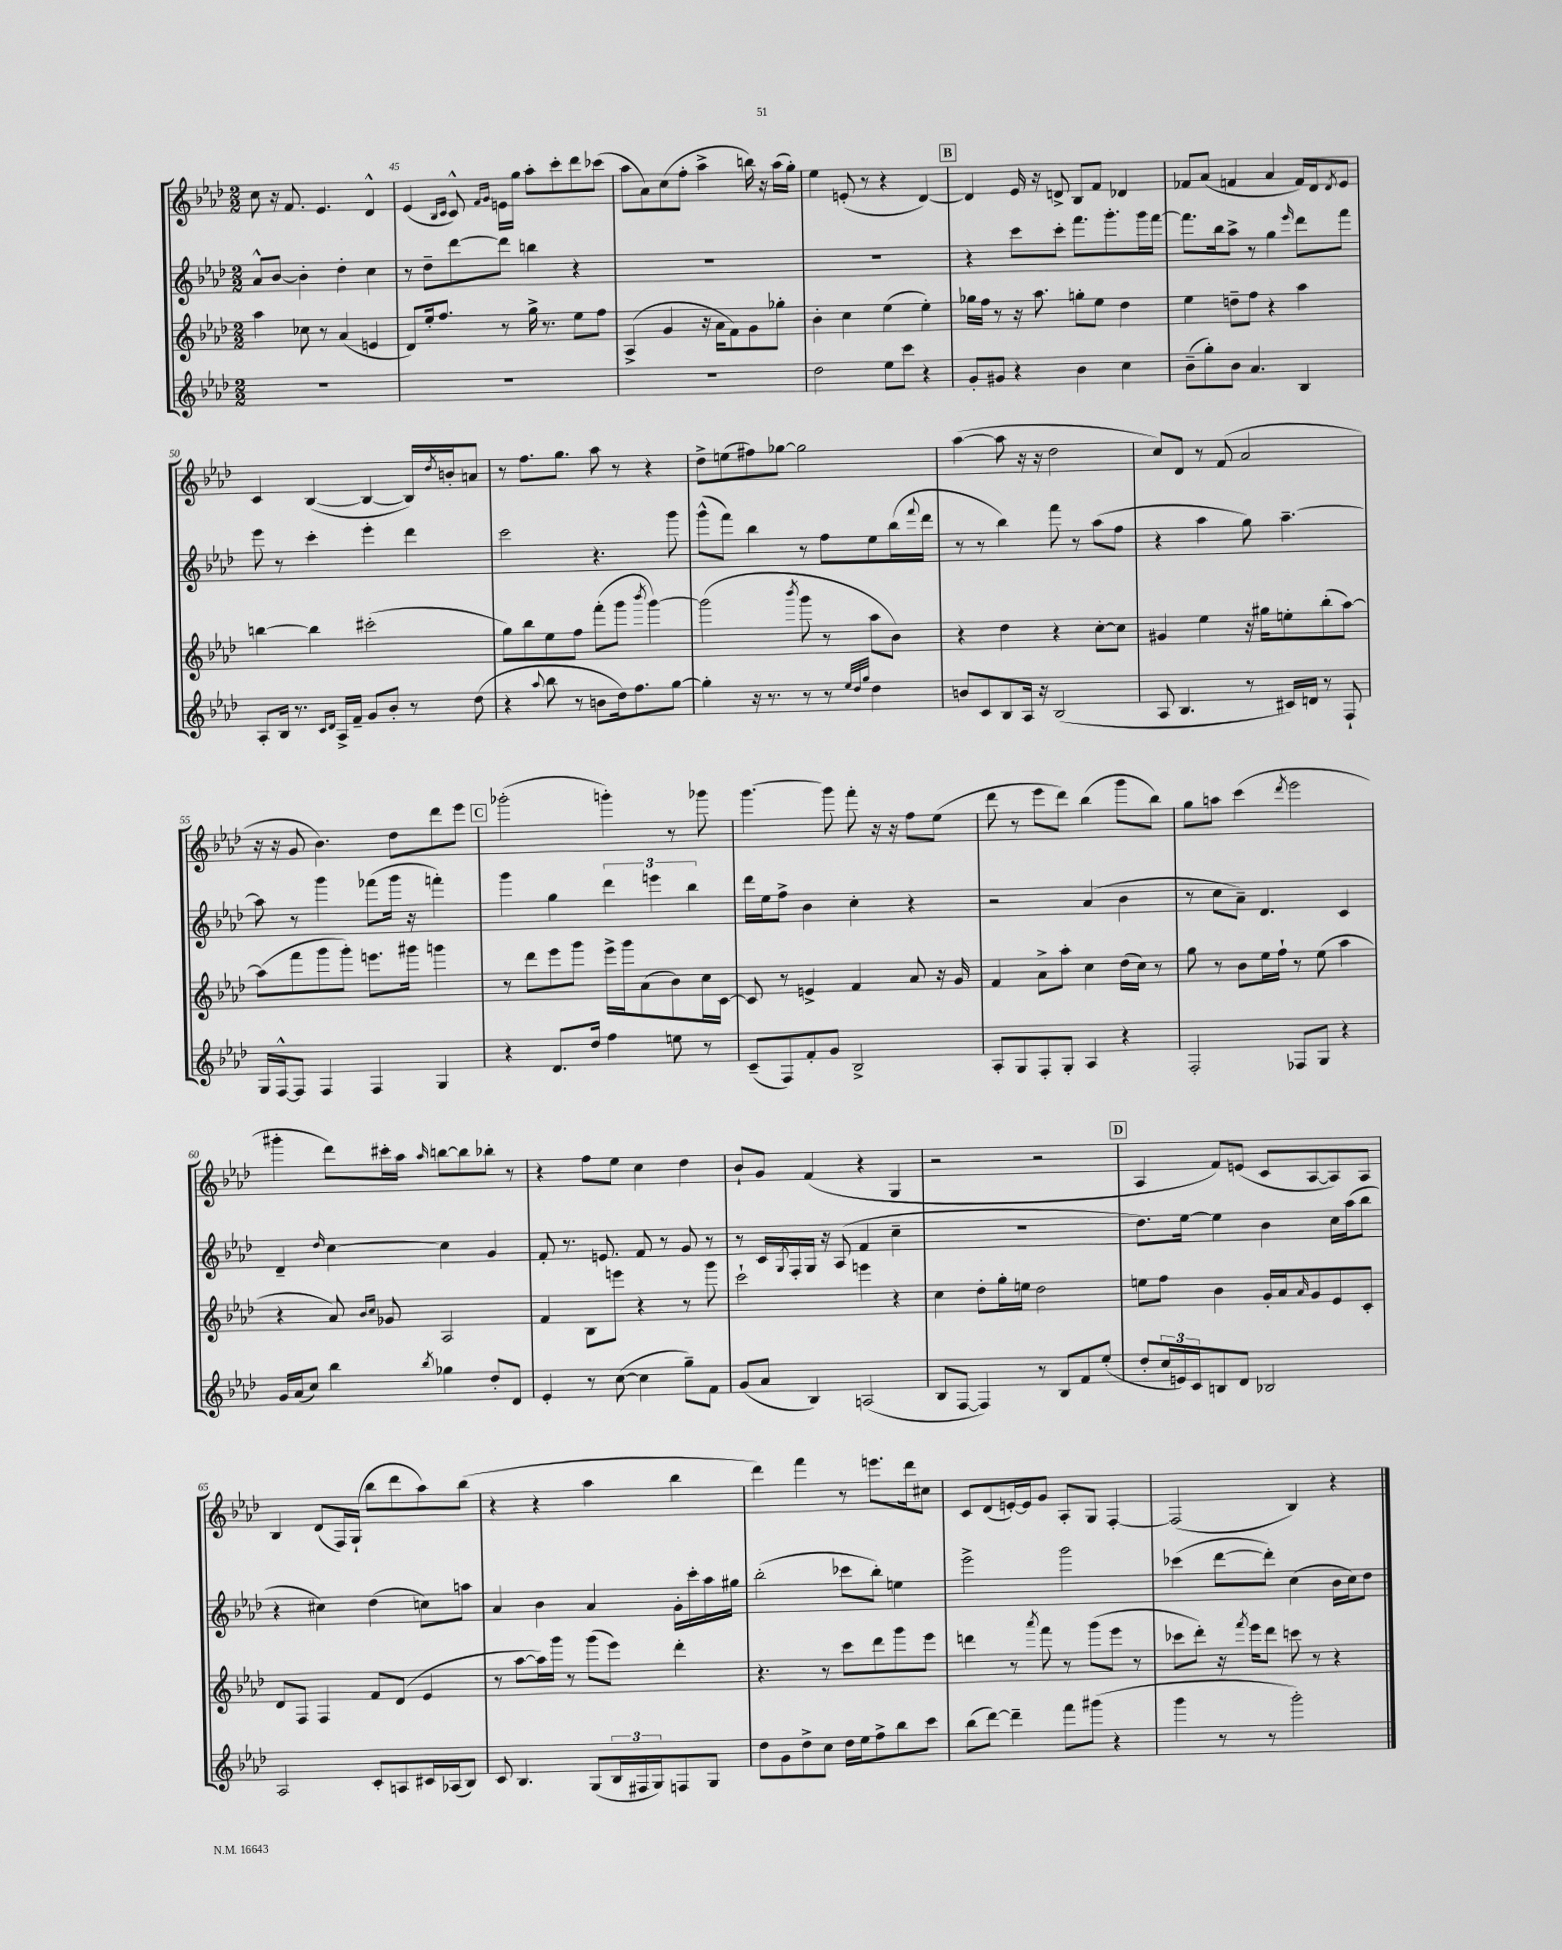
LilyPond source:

<<
\new StaffGroup <<
\new Staff = "s0" {
    \clef treble \key aes \major \numericTimeSignature \time 2/2
    c''8 r16 f'8. ees'4. des'4-^ |
    ees'4( \grace { bes16 c'16 } c'8-^) \grace { f'16 g'16 } e'16 g''16 aes''8-. c'''8-. des'''8 ces'''8( |
    aes''8 aes'8) c''8( f''8-. aes''4-> b''16) r16 aes''16( g''16-.) |
    ees''4 e'8-.( r8 r4 des'4~) |
    \mark \markup { \box "B" } des'4 ees'16 r16 d'8-> bes8 f'8 des'4 |
    fes'8 aes'8( f'4 aes'4 f'16) des'16 \acciaccatura { des'8 } ees'8 |
    c'4 bes4~( bes4~ bes16) \acciaccatura { des''8 } b'16-. a'8 |
    r8 f''8. g''8. aes''8 r8 r4 |
    des''8-> e''8( fis''8) ges''8~ ges''2 |
    aes''4~( aes''8 r16 r16 des''2 |
    c''8) des'8 r8 f'8( aes'2 |
    r16 r16 g'8 bes'4.) des''8 des'''8 ees'''8 |
    \mark \markup { \box "C" } ges'''2-.( g'''4-.) r8 ges'''8 |
    g'''4.~ g'''8 f'''8-. r16 r16 f''8 ees''8( |
    des'''8 r8 ees'''8 des'''8) bes''4( g'''8 bes''8) |
    g''8 a''8 c'''4( \acciaccatura { des'''8 } ees'''2 |
    gis'''4-. des'''8) cis'''16-. aes''16 \grace { aes''16 } b''8~ b''8 bes''8-. r8 |
    r4 f''8 ees''8 c''4 des''4 |
    bes'8-! g'8 f'4( r4 g4 |
    r2 r2 |
    \mark \markup { \box "D" } aes4 f'8) e'8( c'8 aes8~ aes8) aes8 |
    bes4 des'8( f16) g16-!( bes''8 des'''8 aes''8) bes''8( |
    r4 r4 aes''4 bes''4 |
    des'''4) f'''4 r8 e'''8. des'''16 cis''8 |
    c'8 des'8( e'16~-.) e'16 g'8 aes8-. g8 f4~-. |
    f2( bes4) r4 \bar "|." |
}
\new Staff = "s1" {
    \clef treble \key aes \major \numericTimeSignature \time 2/2
    aes'8-^ bes'8~ bes'4-. des''4-. c''4 |
    r8 des''8-- des'''8~ des'''8 b''4 r4 |
    R1 |
    R1 |
    \mark \markup { \box "B" } r4 c'''8 c'''8-. f'''8. g'''8.-. g'''16 f'''16~ |
    f'''8. bes''16 aes''8-> r8 g''4 \grace { ees'''16 } des'''8 f'''8 |
    ees'''8 r8 c'''4-. ees'''4-. des'''4 |
    c'''2 r4. g'''8 |
    g'''8-^( f'''8) bes''4 r8 f''8 ees''8 bes''16( \appoggiatura { f'''8 } des'''16 |
    r8 r8 bes''4) f'''8 r8 aes''8( f''8 |
    r4 aes''4 g''8) aes''4.~-- |
    aes''8 r8 g'''4 fes'''8( g'''16 r16 f'''4-.) |
    \mark \markup { \box "C" } g'''4 g''4 \tuplet 3/2 { des'''4 e'''4 bes''4 } |
    des'''16 ees''16 f''8-> bes'4 c''4-. r4 |
    r2 aes'4( bes'4 |
    r8 c''8 aes'8--) des'4. c'4 |
    des'4-- \grace { des''16 } c''4~ c''4 g'4 |
    f'8-. r8. e'8. f'8 r8 g'8 r8 |
    r8 c'16 \acciaccatura { g8 } f16-. g16 r16 aes8( f'4 c''4-- |
    R1 |
    \mark \markup { \box "D" } des''8.) ees''16~ ees''4 bes'4 c''16 aes''16( bes''8 |
    r4 cis''4) des''4( c''8) a''8 |
    aes'4 bes'4 aes'4 g'16-. c'''16-. aes''16 gis''16 |
    bes''2-.( ces'''8 bes''8-.) e''4 |
    ees'''2-> g'''2 |
    ces'''4( des'''8~ des'''8-.) c''4( bes'16 c''16) des''8 \bar "|." |
}
\new Staff = "s2" {
    \clef treble \key aes \major \numericTimeSignature \time 2/2
    aes''4 ces''8 r8 aes'4( e'4 |
    des'8) ees''16-. f''8. r8 g''16-> r8. ees''8 f''8 |
    aes4->( g'4 r16 aes'16 f'8) g'8 ges''8-. |
    bes'4-. c''4 ees''4( ees''4-.) |
    \mark \markup { \box "B" } ges''16 f''16 r8 r16 aes''8. g''8-. ees''8 des''4 |
    ees''4 d''8-- f''8 r4 aes''4 |
    b''4~ b''4 cis'''2-.( |
    g''8) bes''8 ees''8 f''8 f'''8-.( g'''8 \acciaccatura { bes'''8 } g'''4~) |
    g'''2( \acciaccatura { bes'''8 } g'''8 r8 aes''8 bes'8) |
    r4 des''4 r4 c''8~-. c''8 |
    gis'4 ees''4 r16 gis''16 e''8-. bes''8-.( aes''8~) |
    aes''8( f'''8 g'''8 g'''8-.) e'''8. gis'''16 g'''4 |
    \mark \markup { \box "C" } r8 des'''8 ees'''8 g'''8 ees'''16-> g'''16 aes'8( bes'8) c''16 c'16~ |
    c'8 r8 e'4-> f'4 aes'8 r16 g'16 |
    f'4 aes'8-> aes''8-. c''4 des''16( c''16) r8 |
    g''8 r8 bes'8 ees''16 f''16-! r8 ees''8( aes''4 |
    r4 aes'8) \grace { bes'16 c''16 } ges'8 aes2 |
    f'4 bes8 e'''8 r4 r8 g'''8 |
    c'''2-! e'''4 r4 |
    c''4 des''8-. g''16-. e''16 des''2 |
    \mark \markup { \box "D" } e''8 f''8 bes'4 g'16-. aes'16 \grace { aes'16 } g'8 ees'8 c'8-. |
    des'8 f8 f4 f'8 des'8( ees'4 |
    r8 aes''8~ aes''16) g'''16 r8 g'''8( ees'''8) des'''4-. |
    r4. r8 c'''8 des'''8 g'''8 ees'''8 |
    d'''4 r8 \acciaccatura { aes'''8 } f'''8 r8 g'''8( ees'''8 r8 |
    ces'''8 des'''8-.) r16 \acciaccatura { f'''8 } ees'''16 des'''8 c'''8 r8 r4 \bar "|." |
}
\new Staff = "s3" {
    \clef treble \key aes \major \numericTimeSignature \time 2/2
    R1 |
    R1 |
    R1 |
    des''2 ees''8 c'''8 r4 |
    \mark \markup { \box "B" } g'8-. gis'8 r4 bes'4 c''4 |
    bes'8--( g''8-.) bes'8 aes'4. bes4 |
    aes8-. bes16 r8. \grace { c'16 des'16 } aes16-> f'16-- g'8 bes'8-. r8 des''8( |
    r4 \appoggiatura { aes''8 } bes''8 r8 b'8 des''16) f''8. g''8~ |
    g''4-. r16 r8. r8 r8 \grace { ees''32 des''32 g''32 } des''4 |
    b'8 c'8 bes8 aes16 r16 bes2( |
    aes8 bes4. r8 cis'16) d'16 r8 f8-! |
    g16 f16~-^ f8 f4 f4 g4 |
    \mark \markup { \box "C" } r4 des'8. des''16 f''4 e''8 r8 |
    c'8--( f8) f'8-. g'8 bes2-> |
    aes8-. g8 f8-. g8-. aes4 r4 |
    f2-. fes8 g8 r4 |
    g'16 aes'16( c''8) bes''4 \acciaccatura { bes''8 } ges''4 des''8-. des'8 |
    ees'4-. r8 c''8~( c''4 g''8--) f'8 |
    g'8( aes'8 bes4) a2( |
    bes8 f8~ f4) r8 bes8 f'8 ees''8-.( |
    \mark \markup { \box "D" } des''8-. \tuplet 3/2 { c''16 e'16) c'16 } b8 des'8 bes2 |
    aes2 c'8-. a8 cis'16 aes16( bes8) |
    c'8 bes4. g8( \tuplet 3/2 { bes16 fis16 g16) } f8 g8 |
    des''8 g'8 des''8-> c''8 des''16 ees''16 f''8-> bes''8 c'''8 |
    bes''8( des'''8~) des'''4-- f'''8 gis'''8( r4 |
    g'''4 r8 r8 g'''2-.) \bar "|." |
}
>>
>>
\layout { \context { \Score currentBarNumber = #44 \override BarNumber.break-visibility = ##(#f #t #t) barNumberVisibility = #(every-nth-bar-number-visible 5) } }
